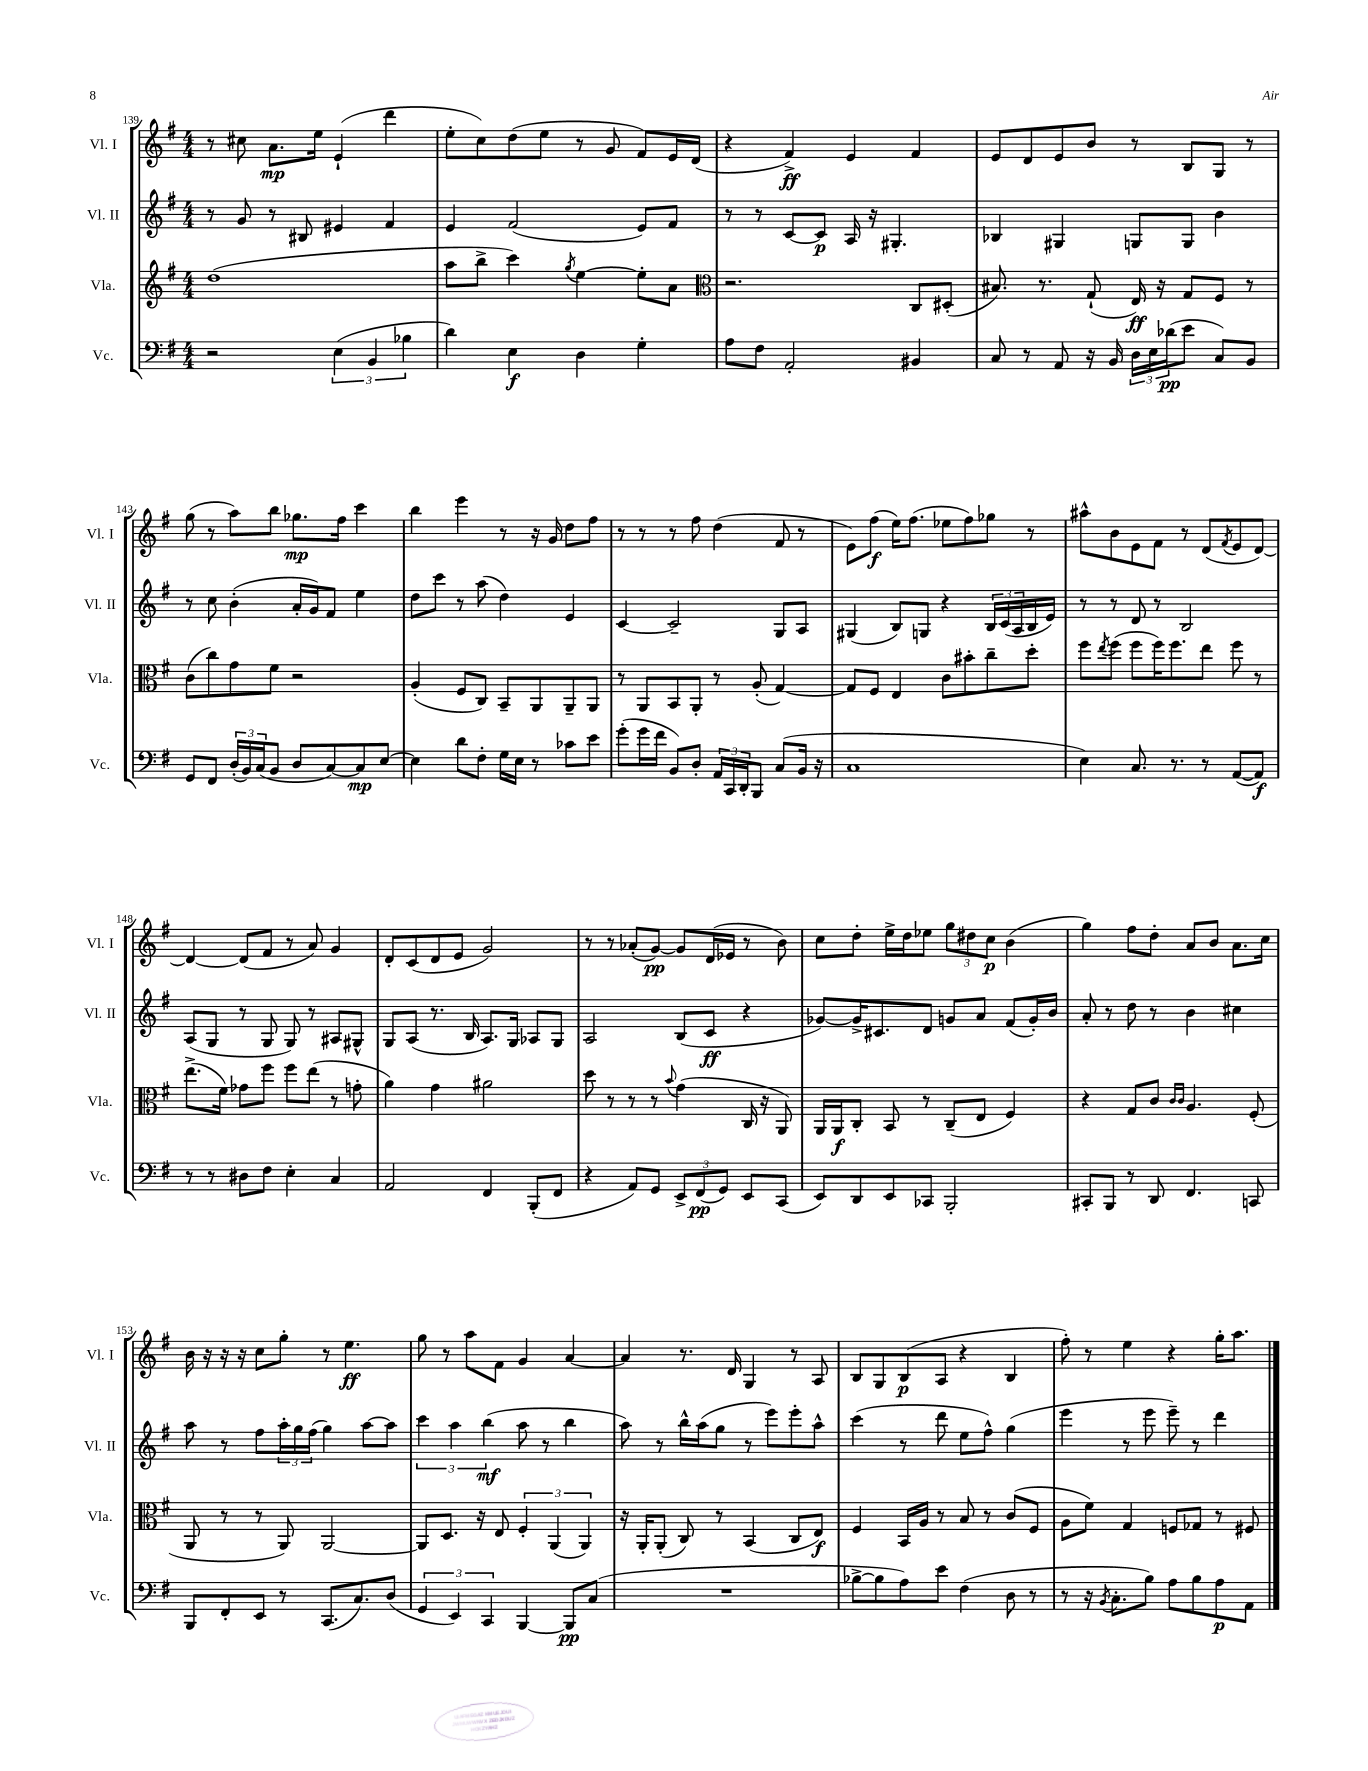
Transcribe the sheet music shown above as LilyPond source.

<<
\new StaffGroup <<
\new Staff = "s0" \with { instrumentName = "Vl. I" shortInstrumentName = "Vl. I" } {
    \clef treble \key g \major \numericTimeSignature \time 4/4
    r8 cis''8 a'8.\mp e''16 e'4-!( d'''4 |
    e''8-. c''8) d''8( e''8 r8 g'8 fis'8) e'16 d'16( |
    r4 fis'4->\ff) e'4 fis'4 |
    e'8 d'8 e'8 b'8 r8 b8 g8 r8 |
    g''8( r8 a''8) b''8 ges''8.\mp fis''16 c'''4 |
    b''4 e'''4 r8 r16 g'16 d''8 fis''8 |
    r8 r8 r8 fis''8 d''4( fis'8 r8 |
    e'8) fis''8\f( e''16) fis''8.( ees''8 fis''8) ges''8 r8 |
    ais''8-^ b'8 e'8 fis'8 r8 d'8( \acciaccatura { fis'8 } e'8 d'8~) |
    d'4~ d'8( fis'8 r8 a'8) g'4 |
    d'8-. c'8( d'8 e'8 g'2) |
    r8 r8 aes'8-.( g'8~\pp) g'8 d'16( ees'16 r8 b'8) |
    c''8 d''8-. e''16-> d''16 ees''8 \tuplet 3/2 { g''8 dis''8 c''8\p } b'4( |
    g''4) fis''8 d''8-. a'8 b'8 a'8. c''16 |
    b'16 r16 r16 r16 c''8 g''8-. r8 e''4.\ff |
    g''8 r8 a''8 fis'8 g'4 a'4~ |
    a'4 r8. d'16 g4 r8 a8 |
    b8 g8 b8\p( a8 r4 b4 |
    fis''8-.) r8 e''4 r4 g''16-. a''8. \bar "|." |
}
\new Staff = "s1" \with { instrumentName = "Vl. II" shortInstrumentName = "Vl. II" } {
    \clef treble \key g \major \numericTimeSignature \time 4/4
    r8 g'8 r8 bis8 eis'4 fis'4 |
    e'4 fis'2( e'8) fis'8 |
    r8 r8 c'8~ c'8\p a16 r16 gis4.-. |
    bes4 gis4 g8 g8 b'4 |
    r8 c''8 b'4-.( a'16-. g'16) fis'8 e''4 |
    d''8 c'''8 r8 a''8( d''4) e'4 |
    c'4~ c'2-- g8 a8 |
    gis4( b8) g8 r4 \tuplet 3/2 { b16 c'16( a16 } b16 e'16) |
    r8 r8 d'8 r8 b2 |
    a8( g8 r8 g8 g8) r8 ais8 gis8-^ |
    g8 a8( r8. b16 a8.) g16 aes8 g8 |
    a2 b8( c'8\ff r4 |
    ges'8~) ges'16-> cis'8. d'8 g'8 a'8 fis'8( g'16-.) b'16 |
    a'8-. r8 d''8 r8 b'4 cis''4 |
    a''8 r8 fis''8 \tuplet 3/2 { a''16-. g''16 fis''16( } g''4) a''8~ a''8 |
    \tuplet 3/2 { c'''4 a''4 b''4\mf( } a''8 r8 b''4 |
    a''8) r8 b''16-^ a''16( g''8 r8 e'''8) e'''8-. a''8-^ |
    c'''4( r8 d'''8 e''8 fis''8-^) g''4( |
    e'''4 r8 e'''8 e'''8--) r8 d'''4 \bar "|." |
}
\new Staff = "s2" \with { instrumentName = "Vla." shortInstrumentName = "Vla." } {
    \clef treble \key g \major \numericTimeSignature \time 4/4
    d''1( |
    a''8 b''8-> c'''4) \acciaccatura { g''8 } e''4~ e''8-. a'8 |
    \clef alto r2. c8 dis8-.( |
    bis8.) r8. g8-!( e16\ff) r16 g8 fis8 r8 |
    c'8( c''8) g'8 fis'8 r2 |
    a4-.( fis8 c8) b,8-- a,8 a,8-- a,8 |
    r8 a,8 b,8 a,8-. r8 a8-.( g4~) |
    g8 fis8 e4 c'8 bis'8-. c''8-- d''8-. |
    fis''8 \acciaccatura { e''8 } fis''8( fis''8 fis''16) fis''8. e''8 fis''8 r8 |
    e''8.->( fis'16) ges'8 fis''8 fis''8 e''8( r8 g'8-. |
    a'4) g'4 ais'2 |
    d''8 r8 r8 r8 \appoggiatura { b'8 } g'4( c16 r16 a,8) |
    a,16 a,16\f c8-. b,8 r8 c8--( e8 fis4) |
    r4 g8 c'8 \grace { c'16 c'16 } a4. fis8-.( |
    a,8 r8 r8 a,8) a,2~ |
    a,8 d8. r16 e8 \tuplet 3/2 { fis4-. a,4( a,4) } |
    r16 a,16-. a,8-.( c8) r8 b,4( c8 e8\f) |
    fis4 b,16 a16 r8 b8 r8 c'8( fis8 |
    a8 fis'8) g4 f8 ges8 r8 fis8 \bar "|." |
}
\new Staff = "s3" \with { instrumentName = "Vc." shortInstrumentName = "Vc." } {
    \clef bass \key g \major \numericTimeSignature \time 4/4
    r2 \tuplet 3/2 { e4( b,4 bes4 } |
    d'4) e4\f d4 g4-. |
    a8 fis8 a,2-. bis,4 |
    c8 r8 a,8 r16 b,16 \tuplet 3/2 { d16 e16 des'16\pp( } e'8 c8) b,8 |
    g,8 fis,8 \tuplet 3/2 { d16-.( b,16) c16( } b,8 d8 c8~) c8\mp e8~ |
    e4 d'8 fis8-. g16 e16 r8 ces'8 e'8 |
    g'8-.( g'16 fis'16 b,8) d8-. \tuplet 3/2 { a,16 c,16 d,16-. } b,,8 c8( b,16 r16 |
    c1 |
    e4) c8. r8. r8 a,8~( a,8\f) |
    r8 r8 dis8 fis8 e4-. c4 |
    a,2 fis,4 b,,8-.( fis,8 |
    r4 a,8) g,8 \tuplet 3/2 { e,8-> fis,8\pp( g,8) } e,8 c,8( |
    e,8) d,8 e,8 ces,8 b,,2-. |
    cis,8-. b,,8 r8 d,8 fis,4. c,8 |
    b,,8 fis,8-. e,8 r8 c,8.( c8.) d8( |
    \tuplet 3/2 { g,4 e,4) c,4 } b,,4~ b,,8\pp c8( |
    R1 |
    bes8~-> bes8 a8) e'8 fis4( d8 r8 |
    r8 r16 \acciaccatura { b,8 } c8.-. b8) a8 b8 a8\p a,8 \bar "|." |
}
>>
>>
\layout { \context { \Score currentBarNumber = #139 } }
